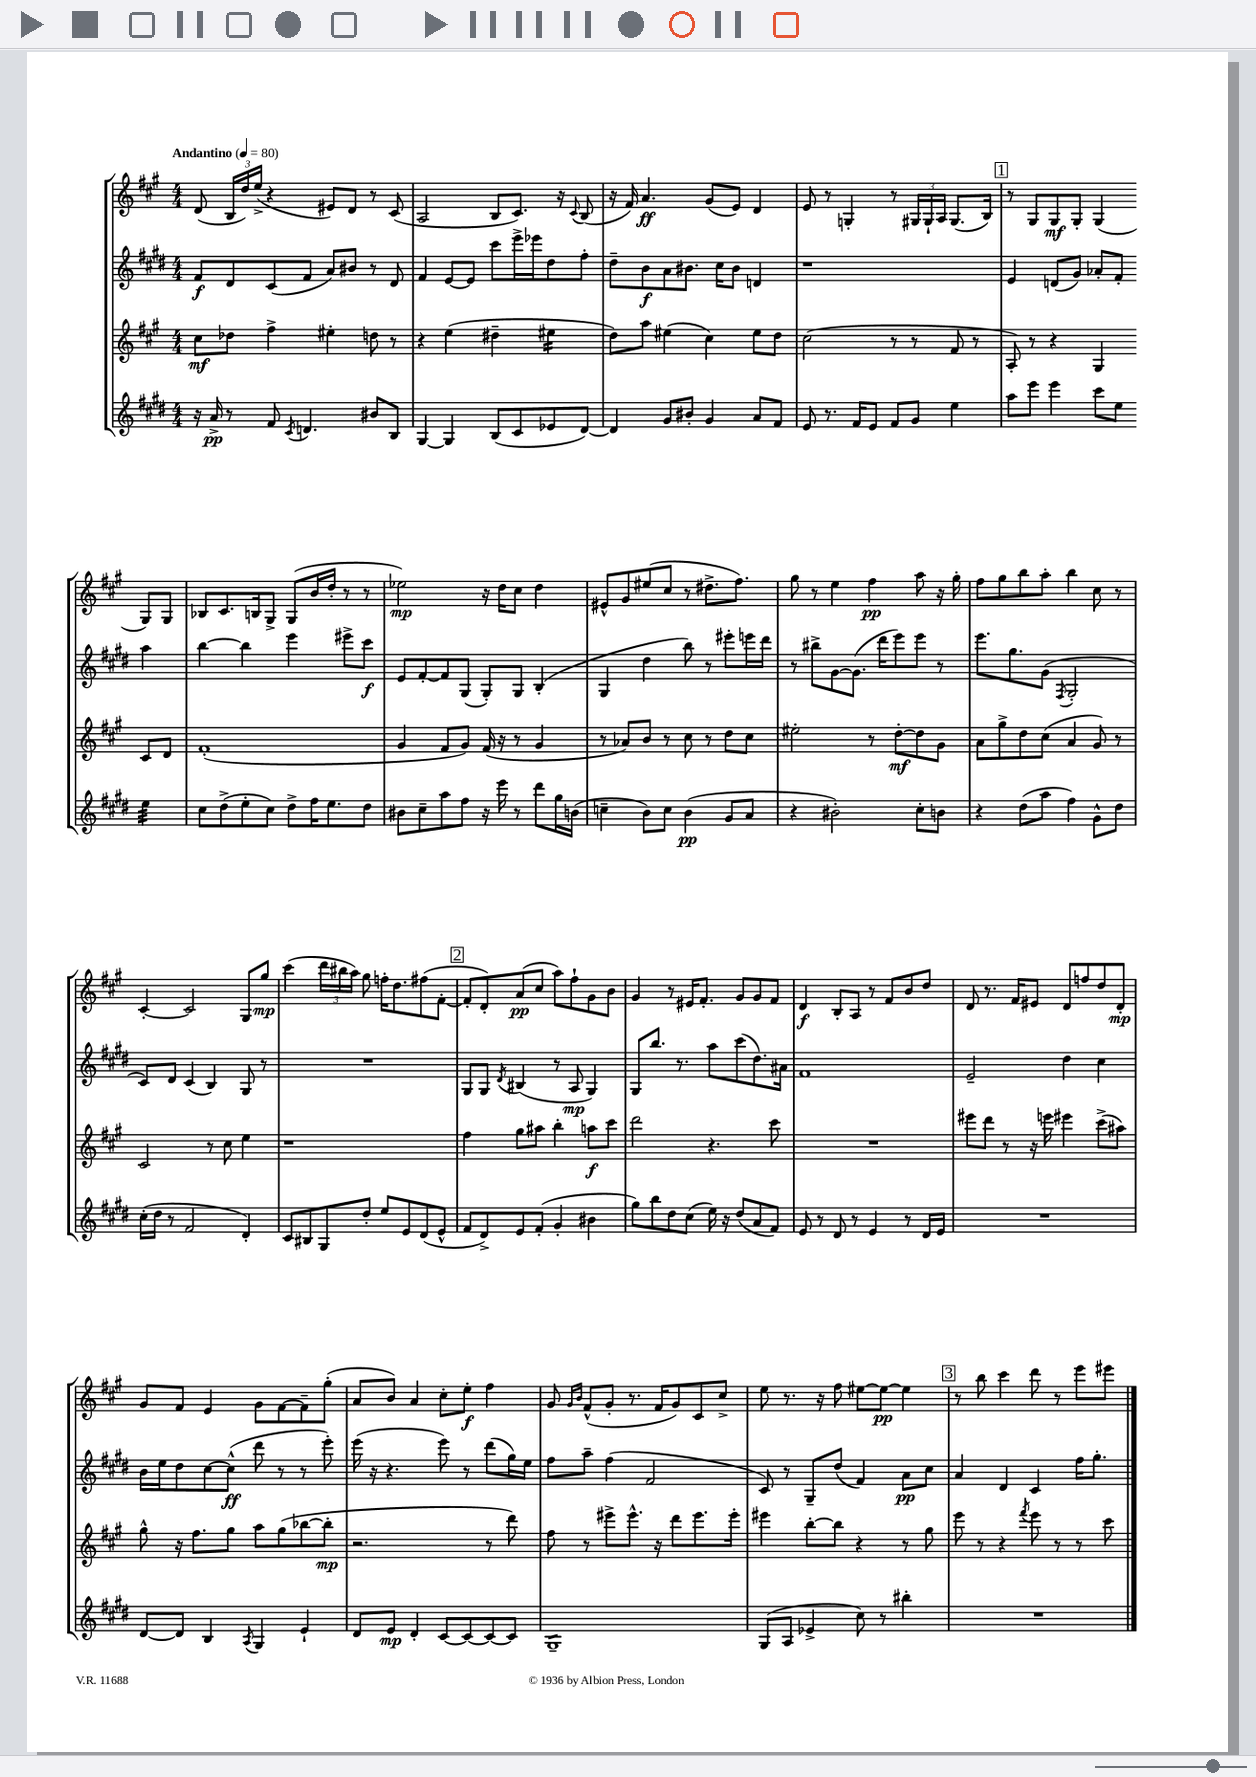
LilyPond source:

<<
\new StaffGroup <<
\new Staff = "s0" {
    \clef treble \key a \major \numericTimeSignature \time 4/4 \tempo "Andantino" 4 = 80
    \autoBeamOff d'8( \tuplet 3/2 { b16[ d''16) e''16]->( } r4 eis'8[) d'8] r8 cis'8( |
    a2 b8[ cis'8.]) r16 \appoggiatura { cis'8 } b8( |
    r16 fis'16) a'4.\ff gis'8[( e'8]) d'4 |
    e'8 r8 g4-. r8 \tuplet 3/2 { gis16[ gis16-! a16] } gis8.[( b16]) |
    \mark \markup { \box "1" } r8 gis8[ gis8\mf gis8]-. gis4( gis8[) gis8] |
    bes8[ cis'8. b16 gis8]-> gis8[( b'16 d''16]-. r8 r8 |
    ees''2\mp) r16 d''16[ cis''8] d''4 |
    eis'8[-^ gis'8 eis''8( cis''8] r8 dis''8.[-> fis''8.]) |
    gis''8 r8 e''4 fis''4\pp a''8 r16 gis''16-. |
    fis''8[ gis''8 b''8 a''8]-. b''4 cis''8 r8 |
    cis'4~-. cis'2 gis8[ gis''8]\mp |
    cis'''4( \tuplet 3/2 { d'''16[ bis''16 a''16]) } gis''8 f''16[-. d''8. fis''8( fis'8]~-. |
    \mark \markup { \box "2" } fis'8[-. d'8-.) a'8\pp( cis''8] a''8[) fis''8-! gis'8 b'8] |
    gis'4 r8 eis'16[ fis'8.]-. gis'8[ gis'8 fis'8] |
    d'4\f b8[-. a8] r8 fis'8[ b'8 d''8] |
    d'8 r8. fis'16[ eis'8] d'8[ f''8 d''8 d'8]-.\mp |
    gis'8[ fis'8] e'4 gis'8[ fis'8~ fis'8-- gis''8]-.( |
    a'8[ b'8]) a'4 cis''8[-. e''8]-.\f fis''4 |
    gis'8 \grace { gis'16[ b'16] } fis'8[-^( gis'8]-. r8. fis'16[ gis'8) cis'8 cis''8]-> |
    e''8 r8. r16 fis''8 eis''8[~ eis''8]~\pp eis''4 |
    \mark \markup { \box "3" } r8 b''8 cis'''4 d'''8 r8 e'''8[ eis'''8] \bar "|." |
}
\new Staff = "s1" {
    \clef treble \key e \major \numericTimeSignature \time 4/4
    \autoBeamOff fis'8[\f dis'8 cis'8( fis'8] a'8[) bis'8] r8 dis'8 |
    fis'4 e'8[~ e'8] cis'''8[ e'''16-> ees'''16 dis''8 fis''8]-. |
    dis''8[-- b'8\f a'8 bis'8.] cis''16[ bis'8] d'4 |
    r1 |
    \mark \markup { \box "1" } e'4 d'8[( gis'8]) aes'8[-. fis'8]-. a''4 |
    b''4~ b''4 e'''4 eis'''8[-> cis'''8]\f |
    e'8[ fis'8~-. fis'8 gis8]( gis8[-.) gis8] b4-.( |
    gis4 dis''4 b''8) r8 eis'''8[-. e'''16 dis'''16] |
    r8 bis''8[-> gis'8~ gis'8.]( dis'''16[ e'''8) e'''8] r8 |
    e'''8.[ gis''8. gis'8]( \acciaccatura { fis8 } gis2-. |
    cis'8[) dis'8] cis'4( b4) gis8 r8 |
    R1 |
    \mark \markup { \box "2" } gis8[ gis8] \acciaccatura { dis'8 } bis4( r8 a8\mp gis4) |
    gis8[ b''8.] r8. a''8[ cis'''8( dis''8.) ais'16] |
    fis'1 |
    e'2-- dis''4 cis''4 |
    b'16[ e''16 dis''8 cis''8~ cis''8]-^\ff( dis'''8 r8 r8 e'''8-.) |
    e'''16( r16 r4. e'''8) r8 dis'''8[( gis''16) e''16] |
    fis''8[ a''8]-- fis''4( fis'2 |
    cis'8) r8 gis8[-- dis''8]( fis'4) a'8[\pp cis''8] |
    \mark \markup { \box "3" } a'4 dis'4 cis'4 fis''16[ gis''8.]-. \bar "|." |
}
\new Staff = "s2" {
    \clef treble \key a \major \numericTimeSignature \time 4/4
    \autoBeamOff cis''8[\mf des''8] fis''4-> eis''4-. d''8 r8 |
    r4 e''4( dis''4-- eis''4:16 |
    d''8[) a''8] eis''4( cis''4) eis''8[ d''8] |
    cis''2( r8 r8 fis'8 r8 |
    \mark \markup { \box "1" } a8-.) r8 r4 gis4 cis'8[ d'8] |
    fis'1-.( |
    gis'4 fis'8[ gis'8]) fis'16( r16 r8 gis'4 |
    r8 aes'8[) b'8] r8 cis''8 r8 d''8[ cis''8] |
    eis''2-. r8 d''8[~-.\mf d''8 gis'8] |
    a'8[ gis''8-> d''8 cis''8]( a'4 gis'8) r8 |
    cis'2 r8 cis''8 e''4 |
    r1 |
    \mark \markup { \box "2" } fis''4 gis''8[ ais''8] b''4-. a''8[\f cis'''8] |
    d'''2 r4. cis'''8 |
    R1 |
    eis'''8[ d'''8] r8 r16 e'''16 eis'''4 cis'''8[->( ais''8]) |
    gis''8-^ r16 fis''8.[ gis''8] a''8[ gis''8( bes''8~ bes''8]-.\mp |
    r2. r8 d'''8) |
    fis''8 r8 eis'''8[-> eis'''8.]-^ r16 d'''8[ eis'''8. eis'''16]-. |
    eis'''4 b''8[~-. b''8] r4 r8 gis''8 |
    \mark \markup { \box "3" } e'''8 r8 r4 \acciaccatura { fis'''8 } e'''8 r8 r8 cis'''8 \bar "|." |
}
\new Staff = "s3" {
    \clef treble \key e \major \numericTimeSignature \time 4/4
    \autoBeamOff r16 a'16->\pp r8 fis'8 \acciaccatura { cis'8 } d'4. bis'8[ b8] |
    gis4~ gis4 b8[( cis'8 ees'8 dis'8]~) |
    dis'4 gis'8[ bis'8]-. gis'4 a'8[ fis'8] |
    e'8 r8. fis'16[ e'8] fis'8[ gis'8] e''4 |
    \mark \markup { \box "1" } a''8[ e'''8] e'''4 cis'''8[ e''8] e''4:32 |
    cis''8[ dis''8->( e''8-. cis''8]) dis''8[-> fis''16 e''8. dis''8] |
    bis'8[ cis''8-- a''8 fis''8] r16 e'''16 r8 dis'''8[ gis''16 b'16]( |
    c''4-- b'8[) c''8] b'4\pp( gis'8[ a'8] |
    r4 bis'2-.) cis''8[-. b'8] |
    r4 dis''8[( a''8] fis''4) gis'8[-^ dis''8] |
    cis''16[-.( dis''16] r8 fis'2 dis'4-.) |
    cis'8[ bis8 gis8 dis''8]-. e''8[ e'8 dis'8( e'8]-^ |
    \mark \markup { \box "2" } fis'8[ dis'8->) e'8 fis'8]-.( gis'4-. bis'4 |
    gis''8[) b''8 dis''8 cis''8]( e''16) r16 dis''8[( a'8 fis'8]) |
    e'8 r8 dis'8 r8 e'4 r8 dis'16[ e'16] |
    R1 |
    dis'8[~ dis'8] b4 \acciaccatura { a8 } gis4 e'4-! |
    dis'8[ e'8]\mp dis'4-. cis'8[~ cis'8~ cis'8~ cis'8] |
    gis1:8-- |
    gis8[( a8] ees'4-> cis''8) r8 bis''4-. |
    \mark \markup { \box "3" } R1 \bar "|." |
}
>>
>>
\layout { \context { \Score \remove "Bar_number_engraver" } }
